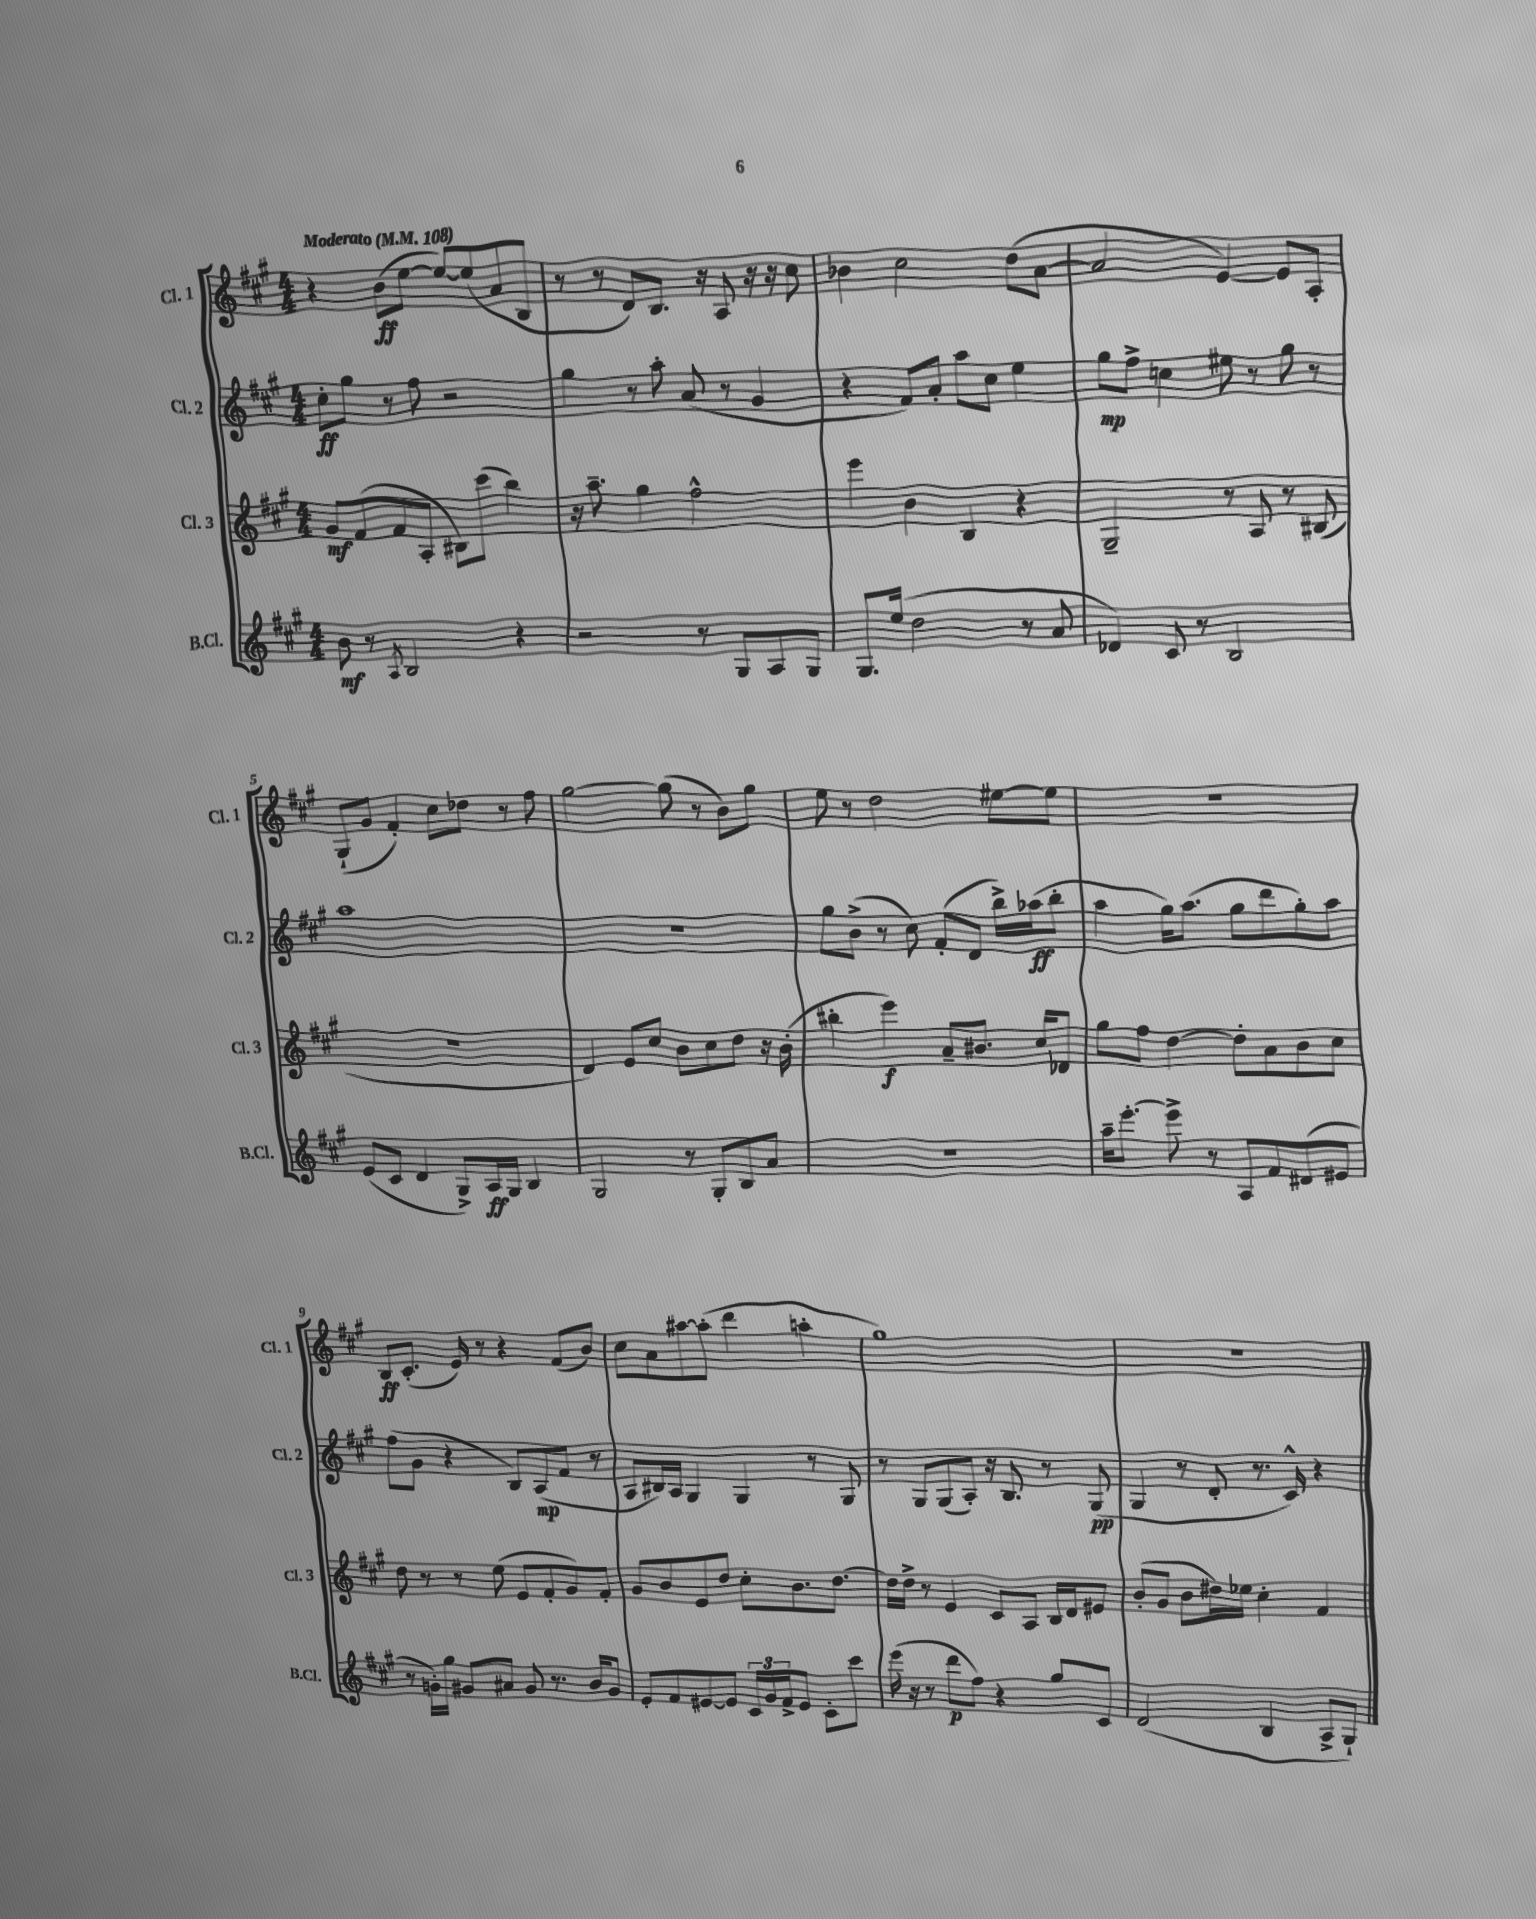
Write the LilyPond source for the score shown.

<<
\new StaffGroup <<
\new Staff = "s0" \with { instrumentName = "Cl. 1" shortInstrumentName = "Cl. 1" } {
    \clef treble \key a \major \numericTimeSignature \time 4/4 \tempo "Moderato" 4 = 108
    r4 b'8\ff( e''8~ e''8~) e''8( a'8 b8 |
    r8 r8 d'8) b8. r16 a8 r16 r16 cis''8 |
    bes'4 cis''2 d''8( a'8~ |
    a'2 e'4~) e'8 a8-. |
    gis8-!( gis'8 fis'4-.) cis''8 des''8 r8 fis''8 |
    gis''2~ gis''8( r8 b'8) gis''8 |
    e''8 r8 d''2 eis''8~ eis''8 |
    R1 |
    b8\ff cis'8.-.( e'16) r8 r4 fis'8( b'8) |
    cis''8 a'8 ais''8~ ais''8-.( d'''4 a''4-. |
    gis''1) |
    R1 \bar "|." |
}
\new Staff = "s1" \with { instrumentName = "Cl. 2" shortInstrumentName = "Cl. 2" } {
    \clef treble \key a \major \numericTimeSignature \time 4/4
    cis''8-.\ff gis''8 r8 fis''8 r2 |
    gis''4 r8 a''8-. a'8( r8 gis'4 |
    r4 fis'8) a'8-. a''8 cis''8 e''4 |
    gis''8\mp fis''8-> c''4 eis''8 r8 gis''8 r8 |
    a''1 |
    R1 |
    gis''8 b'8->( r8 cis''8) fis'8-.( d'8 b''16->) aes''16\ff( b''8-. |
    a''4 gis''16) a''8.( gis''8 d'''8 gis''8-.) a''8 |
    fis''8( gis'8 r4 b8) a8\mp( fis'8 r8 |
    a8 bis16) a16 gis4 gis4 r8 gis8 |
    r8 gis8 gis8( a8-.) r16 b8. r8 gis8\pp( |
    gis4 r8 d'8-. r8. cis'16-^) r4 \bar "|." |
}
\new Staff = "s2" \with { instrumentName = "Cl. 3" shortInstrumentName = "Cl. 3" } {
    \clef treble \key a \major \numericTimeSignature \time 4/4
    gis'8\mf fis'8( fis'8 a8-. bis8) cis'''8( b''4) |
    r16 a''8.-- gis''4 fis''2-^ |
    e'''4 b'4 b4 r4 |
    gis2-- r8 a8 r8 bis8( |
    R1 |
    d'4) e'8 cis''8 b'8 cis''8 d''8 r16 b'16-.( |
    bis''4-. e'''4\f) a'8-- bis'8. cis''16 des'8 |
    gis''8 fis''8 d''4~ d''8-. a'8 b'8 cis''8 |
    d''8 r8 r8 e''8( e'8 fis'8-. gis'8) fis'8-. |
    gis'8 b'8 e'8 d''8 cis''8-. b'8. d''8.~ |
    d''16 d''16-> r8 e'4 cis'8 a8 b16 d'16 eis'8 |
    b'8-.( gis'8 b'8 dis''16) ees''16 cis''4-. fis'4 \bar "|." |
}
\new Staff = "s3" \with { instrumentName = "B.Cl." shortInstrumentName = "B.Cl." } {
    \clef treble \key a \major \numericTimeSignature \time 4/4
    b'8\mf r8 \acciaccatura { a8 } b2 r4 |
    r2 r8 gis8 a8 gis8 |
    gis8. e''16( d''2 r8 a'8 |
    des'4) cis'8 r8 b2 |
    e'8( cis'8 d'4 gis8->) a16\ff gis16 b4 |
    gis2 r8 gis8-. b8 a'8 |
    R1 |
    a''16-- e'''8.~-. e'''8-> r8 a8 fis'8 dis'8( eis'8 |
    r8 g'16-.) gis''16 gis'8 ais'8 gis'8 r8. b'16 gis'8 |
    e'8-. fis'8 eis'8~ eis'8 \tuplet 3/2 { cis'16 gis'16 fis'16-> } eis'8 cis'8-. cis'''8 |
    e'''16( r16 r8 d'''8\p fis''8) r4 gis''8 cis'8 |
    d'2( b4 a8-> gis8-!) \bar "|." |
}
>>
>>
